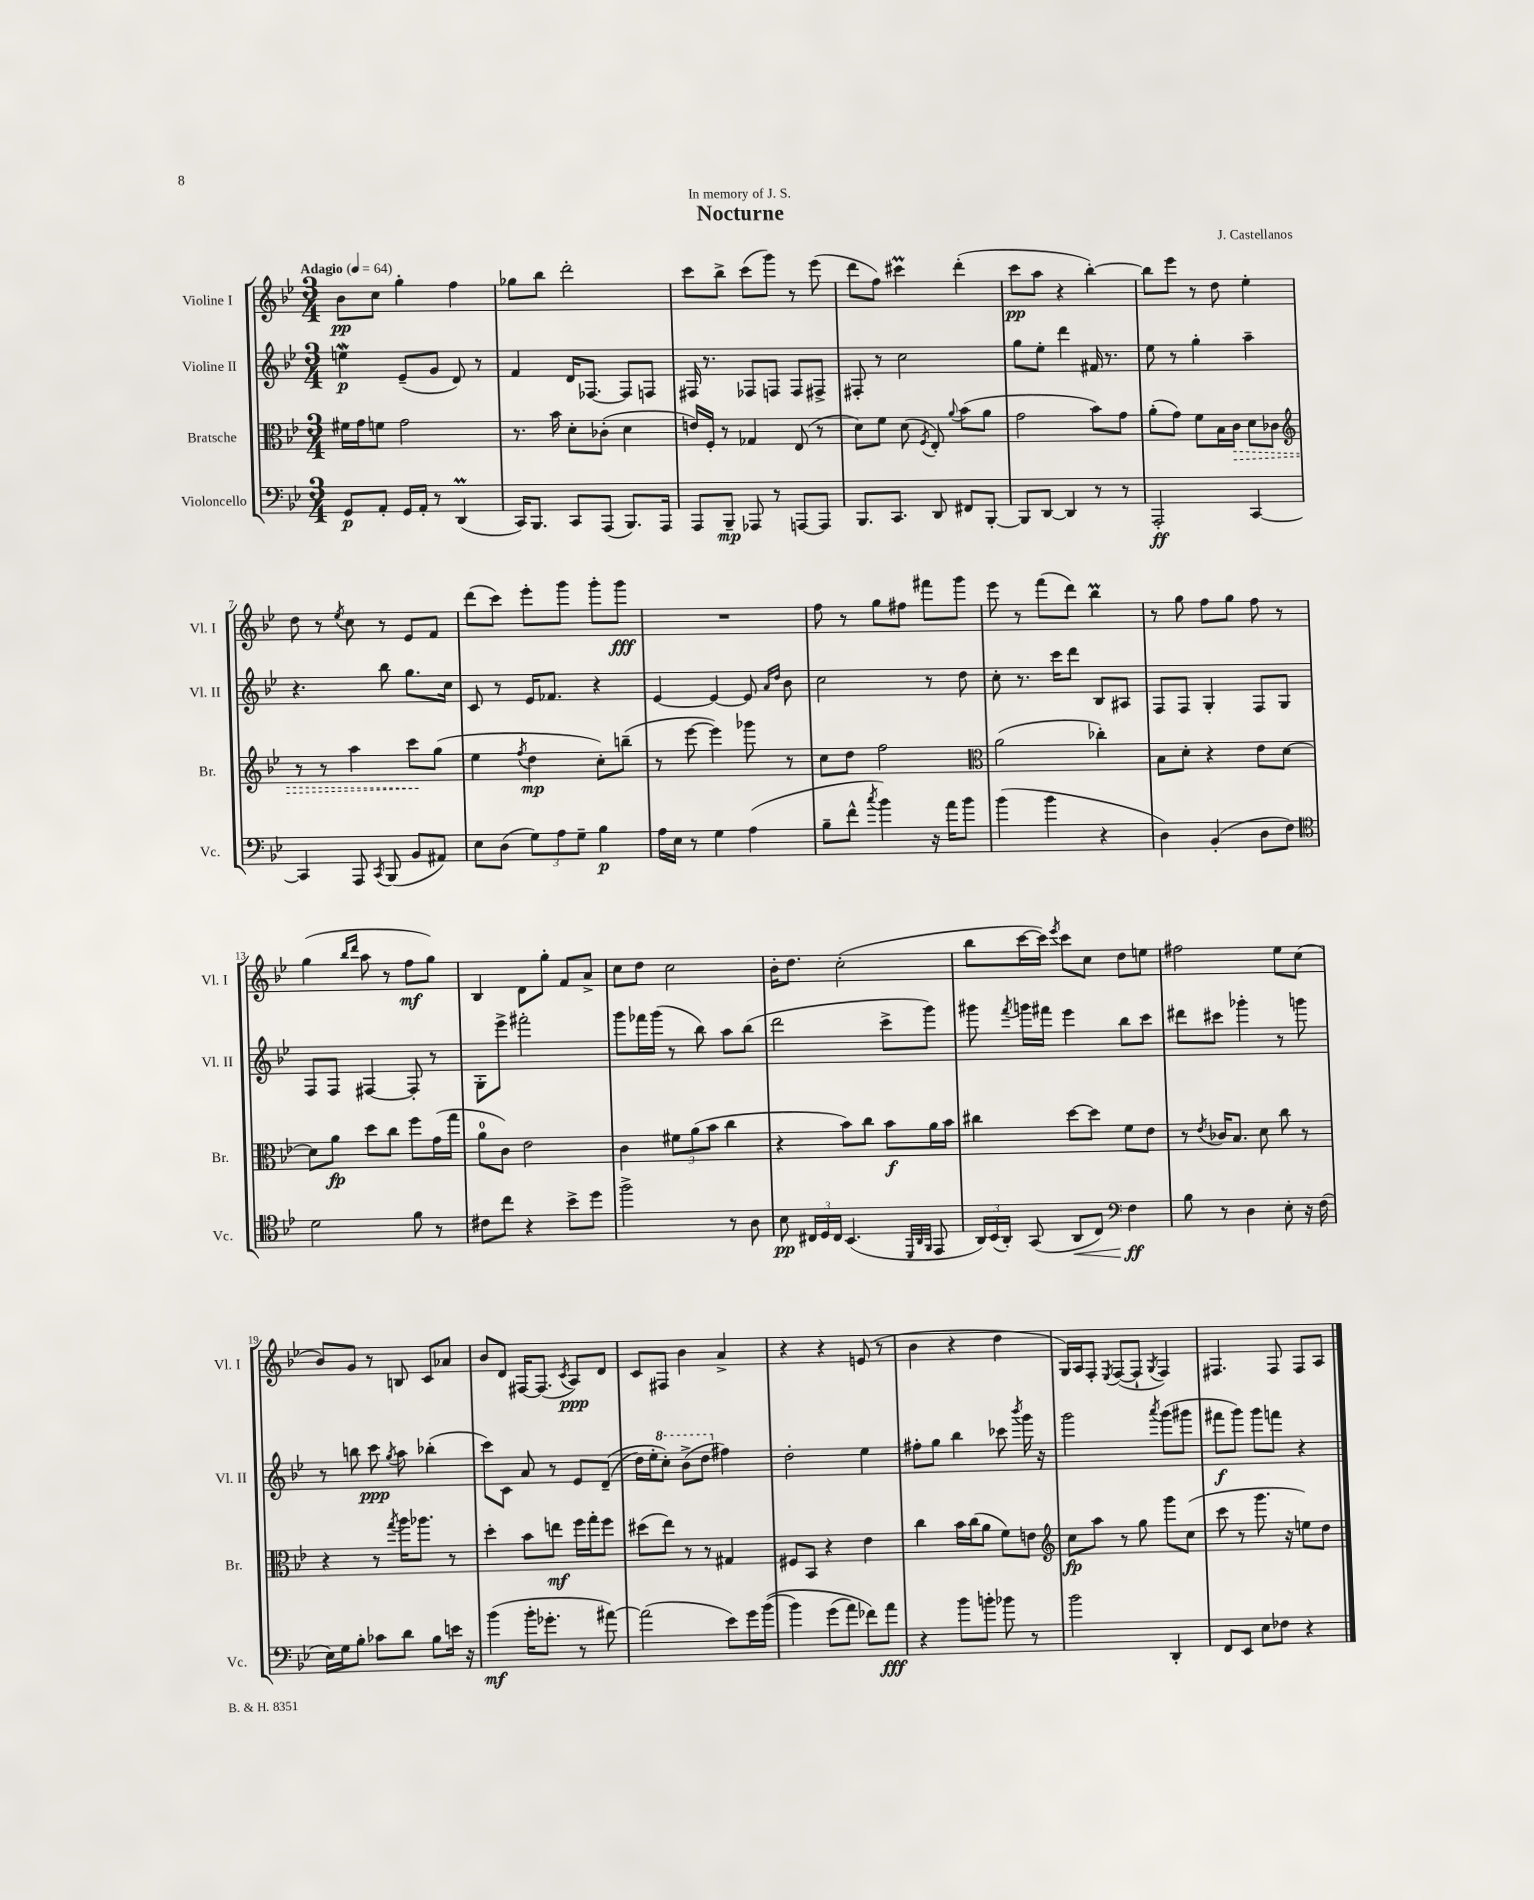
\header { title = "Nocturne" composer = "J. Castellanos" dedication = "In memory of J. S." }
<<
\new StaffGroup <<
\new Staff = "s0" \with { instrumentName = "Violine I" shortInstrumentName = "Vl. I" } {
    \clef treble \key bes \major \numericTimeSignature \time 3/4 \tempo "Adagio" 4 = 64
    \autoBeamOff bes'8[\pp c''8] g''4-. f''4 |
    ges''8[ bes''8] d'''2-. |
    c'''8[ bes''8]-> c'''8[( g'''8]) r8 ees'''8( |
    d'''8[ f''8]) cis'''4\prall d'''4-.( |
    c'''8[\pp a''8] r4 bes''4~-.) |
    bes''8[ ees'''8] r8 d''8 ees''4-. |
    d''8 r8 \acciaccatura { ees''8 } c''8 r8 ees'8[ f'8] |
    d'''8[( c'''8]) ees'''8[-. g'''8] g'''8[-. g'''8]\fff |
    R2. |
    f''8 r8 g''8[ fis''8] fis'''8[ g'''8] |
    ees'''8 r8 f'''8[( d'''8]) bes''4\prall |
    r8 g''8 f''8[ g''8] f''8 r8 |
    g''4( \grace { bes''16[ d'''16] } a''8 r8 f''8[\mf g''8]) |
    bes4 d'8[ g''8]-. f'8[ a'8]-> |
    c''8[ d''8] c''2 |
    bes'16[-. d''8.] c''2-.( |
    bes''8[ c'''16~ c'''16]) \acciaccatura { ees'''8 } c'''8[ c''8] d''8[ e''8] |
    fis''2 ees''8[ c''8]( |
    bes'8[) g'8] r8 b8 c'8[ aes'8] |
    bes'8[ d'8] fis16[~ fis8.]( \acciaccatura { c'8 } a8[\ppp) d'8] |
    c'8[ fis8] bes'4 a'4-> |
    r4 r4 e'8( r8 |
    bes'4 r4 d''4 |
    g16[) a16 f8]-. \acciaccatura { ees8 } f8[~( f8]-! \acciaccatura { g8 } f4) |
    fis4. fis8 fis8[ a8] \bar "|." |
}
\new Staff = "s1" \with { instrumentName = "Violine II" shortInstrumentName = "Vl. II" } {
    \clef treble \key bes \major \numericTimeSignature \time 3/4
    \autoBeamOff e''4\mordent\p ees'8[--( g'8] d'8) r8 |
    f'4 d'16[ fes8.]~ fes8[ f8] |
    fis16 r8. fes8[ f8] f8[ fis8]-> |
    fis8-. r8 c''2 |
    g''8[ ees''8]-. d'''4 fis'16 r8. |
    ees''8 r8 g''4-. a''4-- |
    r4. bes''8 g''8.[ c''16] |
    c'8 r8 ees'16[ fes'8.] r4 |
    ees'4~ ees'4~ ees'8 \grace { a'16[ d''16] } bes'8 |
    c''2 r8 d''8 |
    c''8-. r8. c'''16[ d'''8] bes8[ ais8] |
    f8[ f8] g4-. f8[ g8] |
    f8[ f8] fis4~ fis8-. r8 |
    g8[-. ees'''8]-> fis'''2-. |
    g'''8[ fes'''16 g'''16]( r8 bes''8) a''8[ bes''8]( |
    d'''2 c'''8[-> g'''8]) |
    gis'''8 \acciaccatura { f'''8 } g'''16[ fis'''16] ees'''4 bes''8[ c'''8] |
    dis'''8[ cis'''8] ges'''4-. r8 g'''8 |
    r8 b''8 c'''8\ppp \acciaccatura { g''8 } a''8 bes''4-.( |
    c'''8[) c'8] a'8 r8 ees'8[ d'8]--(\( |
    d''16[) ees''16-. \ottava #1 c'''8]-.\) bes''8[->( d'''8] \ottava #0 fis''4) |
    d''2-. ees''4 |
    fis''8[-. g''8] bes''4 ces'''8 \acciaccatura { bes'''8 } g'''16 r16 |
    g'''2 \acciaccatura { a'''8 } g'''8[( gis'''8] |
    fis'''8[\f g'''8]) g'''8[ f'''8] r4 \bar "|." |
}
\new Staff = "s2" \with { instrumentName = "Bratsche" shortInstrumentName = "Br." } {
    \clef alto \key bes \major \numericTimeSignature \time 3/4
    \autoBeamOff fis'16[ g'16 f'8] g'2 |
    r8. bes'16 d'8[-. ces'8]-.( d'4 |
    e'16[) f16]-. r8 ges4 ees8( r8 |
    d'8[) f'8] d'8( \acciaccatura { f8 } ees8-.) \appoggiatura { a'8 } bes'8[( a'8] |
    g'2 bes'8[) g'8] |
    a'8[-.( g'8]) f'8[ bes16 \once \override Hairpin.style = #'dashed-line c'16]\> d'8[ ces'8] |
    \clef treble r8 r8 a''4 c'''8[\! g''8]( |
    ees''4 \acciaccatura { f''8 } d''4\mp c''8[-.) b''8]--( |
    r8 ees'''8~ ees'''4) ges'''8 r8 |
    c''8[ d''8] f''2 |
    \clef alto a'2( ces''4-.) |
    bes8[ d'8]-. r4 ees'8[ d'8]~ |
    d'8[ a'8]\fp d''8[ c''8] f''8[ g'16( g''16] |
    a'8[-0 c'8]) ees'2 |
    c'4 \tuplet 3/2 { fis'8[ a'8( bes'8] } c''4 |
    r4 bes'8[) c''8] bes'8[\f a'16 bes'16] |
    cis''4 d''8[~ d''8] f'8[ ees'8] |
    r8 \acciaccatura { ees'8 } ces'16[ bes8.] d'8 c''8 r8 |
    r4 r8 \acciaccatura { g''8 } a''16[ aes''8.] r8 |
    d''4-. bes'8[ e''8]\mf f''16[ g''16-. f''8] |
    dis''8[( ees''8]) r8 r8 gis4 |
    fis8[ bes,8] r4 ees'4 |
    c''4 bes'16[ c''16( a'8] f'8[) e'8] |
    \clef treble c''8[\fp a''8] r8 g''8 g'''8[ c''8]( |
    c'''8 r8 g'''8. r16 e''8[) d''8] \bar "|." |
}
\new Staff = "s3" \with { instrumentName = "Violoncello" shortInstrumentName = "Vc." } {
    \clef bass \key bes \major \numericTimeSignature \time 3/4
    \autoBeamOff g,8[\p a,8]-. g,16[ a,16]-. r8 d,4\prall( |
    c,16[) bes,,8.] c,8[ a,,8]( bes,,8.[) a,,16] |
    a,,8[ bes,,8]--\mp aes,,8 r8 a,,8[~ a,,8] |
    bes,,8.[ c,8.] d,8 fis,8[ bes,,8]~-. |
    bes,,8[ d,8]~ d,4 r8 r8 |
    a,,2-.\ff c,4~ |
    c,4 a,,8 \acciaccatura { c,8 } bes,,8( bes,8[ ais,8]) |
    ees8[ d8]( \tuplet 3/2 { g8[) a8 g8]-- } bes4\p |
    a16[ ees16] r8 g4 a4( |
    bes8[-- f'8]-^ \acciaccatura { c''8 } bes'4) r16 a'16[ bes'8] |
    bes'4( bes'4 r4 |
    d4) bes,4-.( d8[ f8]) |
    \clef tenor d'2 f'8 r8 |
    cis'8[ c''8] r4 bes'8[-> d''8] |
    f''2-> r8 a8 |
    bes8\pp \tuplet 3/2 { cis16[ d16 cis16] } bes,4.( \grace { d,32[ a,32 f,32] } ees,8 |
    \tuplet 3/2 { a,16[) bes,16( a,16]-.) } g,8( a,8[\< c8]) \clef bass f4\ff\! |
    bes8 r8 d4 ees8-. r16 f16( |
    ees16[) g16 bes8]-. ces'8[ d'8] bes8[ e'16] r16 |
    bes'4\mf( bes'16[-. ges'8.]-. r8 ais'8~) |
    ais'2( ees'8[) g'16 bes'16](\( |
    bes'4) g'8[( a'8]) fes'8[\) a'8]\fff |
    r4 bes'8[ b'8]-. bes'8 r8 |
    bes'2 d,4-. |
    f,8[ ees,8] ees8[ fes8] r4 \bar "|." |
}
>>
>>
